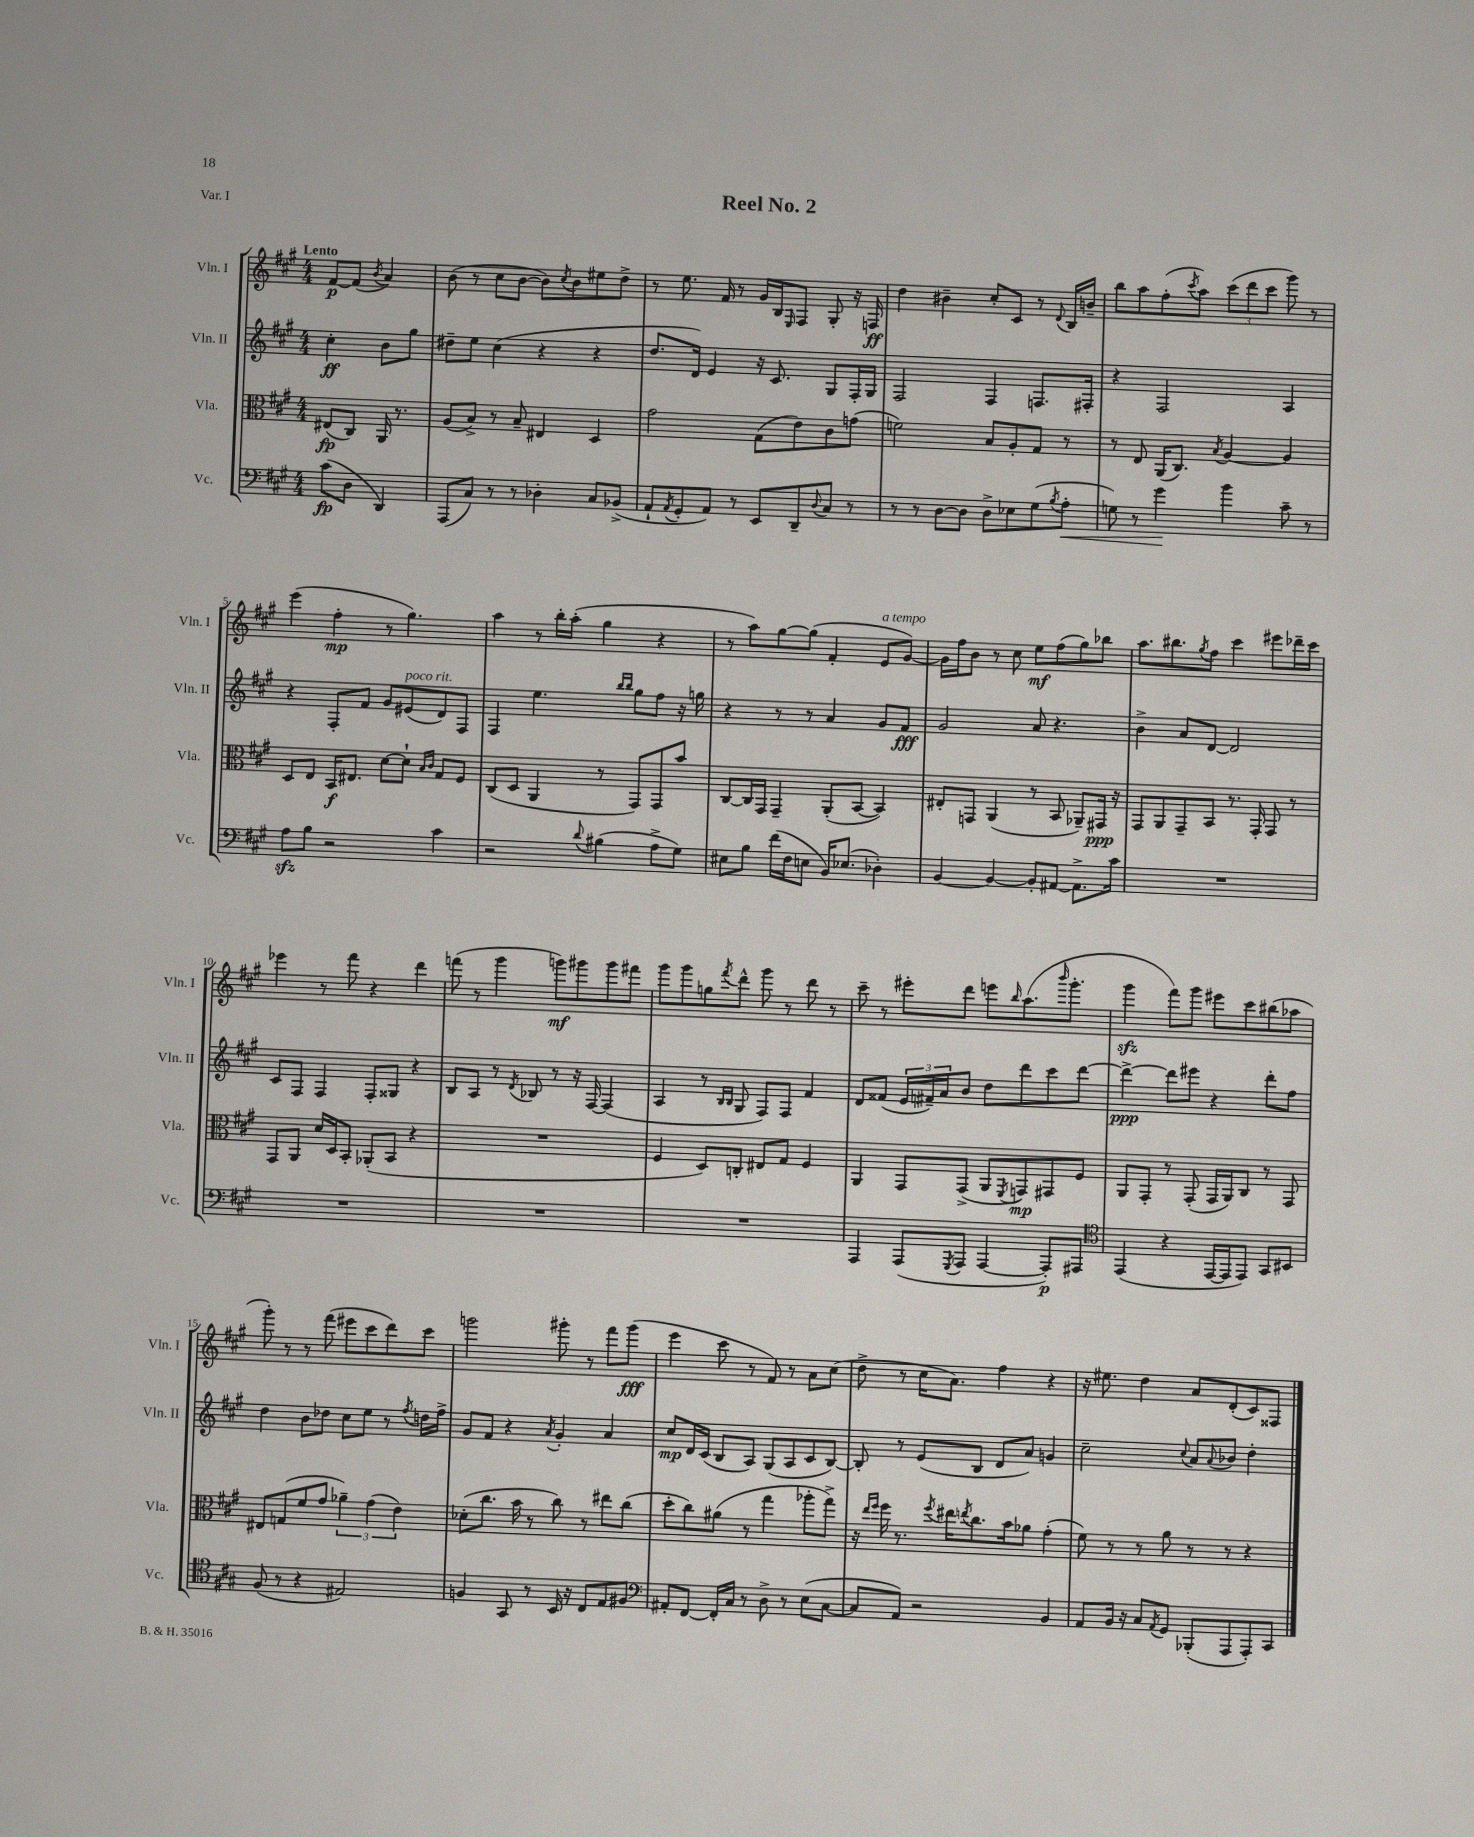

**kern	**kern	**kern	**kern
*staff4	*staff3	*staff2	*staff1
*clefF4	*clefC3	*clefG2	*clefG2
*k[f#c#g#]	*k[f#c#g#]	*k[f#c#g#]	*k[f#c#g#]
*M4/4	*M4/4	*M4/4	*M4/4
(8c#	(8E#	4cc#'	[8f#
8D	8C#)	.	(8f#]
.	.	.	8qb
4DD)	16AA	8b	4a)
.	8.r	.	.
.	.	8gg#	.
=	=	=	=
(8AAA	(8A	8dd#~	(8b
8C#)	8B^)	8ee	8r
8r	8r	(4cc#	8cc#
8r	8B~	.	[8b
4D-'	4E#	4r	8b])
.	.	.	8qcc#
.	.	.	8b
8C#	4D	4r	8ee#
(8BB-^	.	.	8dd^
=	=	=	=
8AA`	2g#	8.dd	8r
8qAA	.	.	.
8GG#'	.	.	8.ee
.	.	16d)	.
8AA)	.	4e	.
.	.	.	16f#
8r	.	.	8r
8EE	(8G#	16r	16g#
.	.	8.c#	16B
.	.	.	16qqE
8DD~	8e)	.	8F#
8qqD	.	.	.
8C#	8c#	8G#	8G#'
8r	(8g	16F#'	16r
.	.	16G#	16F
=	=	=	=
8r	2f)	2F#	4dd
8r	.	.	.
[8D	.	.	4b#~
8D]	.	.	.
8D^	8B	4F#	8cc#'
8E-	8A'	.	8c#
(8G#	8G#	8.F	8r
8qB	.	.	8qqd
8A'	8r	.	16B
.	.	16F#'	16b~
=	=	=	=
8G)	8r	4r	8bb
8r	8E	.	8aa
4g#	(16AA	2F#	(8ff#'
.	8.C#)	.	.
.	.	.	8qccc#
.	.	.	8aa)
.	8qB	.	.
4b	[4A	.	(12ccc#
.	.	.	12ddd
.	.	.	12ccc#
8c#~	4A]	4A	8ggg#)
8r	.	.	8r
=	=	=	=
8A	8D	4r	(4eee
8B	8E	.	.
2r	16BB	8F#'	4ff#'
.	8.E#	.	.
.	.	8f#	.
.	[8d	8g#	8r
.	8d`]	(8e#	4.gg#)
.	16qqB	.	.
.	16qqc#	.	.
4c#	8G#	8d)	.
.	8F#	8F#	.
=	=	=	=
2r	(8C#	4F#	4aa
.	8D	.	.
.	4AA	4.ee	8r
.	.	.	16bb'
.	.	.	(16aa'
8qqd	.	.	.
(4B#	8r	.	4gg#
.	.	16qqbb	.
.	.	16qqbb	.
.	8GG#)	8gg#	.
8A^	8GG#	8ff#	4r
8G#)	8b	16r	.
.	.	16gg	.
=	=	=	=
8E#	[8C#	4r	8r
8B	16C#]	.	8aa)
.	16GG#	.	.
(16f#	4GG#~	8r	[8gg#
16F#	.	.	.
8E	.	8r	(8gg#]
16BB)	(8AA'	4a	4f#'
(8.E-	.	.	.
.	[8BB	.	.
4D-')	4BB])	8g#	8e
.	.	8f#	[8g#)
=	=	=	=
[4BB	8E#'	2g#	16g#]
.	.	.	16ff#
.	8GG	.	8b
4BB_	(4AA	.	8r
.	.	.	8cc#
8BB']	8r	8a	8ee
[8AA#	8BB	4.r	(8ff#
8.AA#^]	8AA-~)	.	8gg#)
.	16GG#	.	8bb-
16c#	16r	.	.
=	=	=	=
1r	8GG#	4b^	8.aa
.	8AA	.	.
.	.	.	8.bb#
.	8GG#~	8a	.
.	.	.	8qgg#
.	8BB	[8d	8ff#
.	8.r	2d]	4ccc#
.	16GG#'	.	.
.	8GG#	.	8eee#
.	8r	.	16ddd-~
.	.	.	16ccc#
=	=	=	=
1r	8GG#	8c#	4eee-
.	8AA	8F#	.
.	16d	4F#	8r
.	16D	.	.
.	8BB'	.	8fff#
.	(8AA-'	8F#'	4r
.	8BB	8G##	.
.	4r	4r	4ddd
=	=	=	=
1r	1r	8B	(8fff
.	.	8A	8r
.	.	8r	4ggg#
.	.	8qd	.
.	.	8B-	.
.	.	8r	8ggg)
.	.	16r	8ggg#
.	.	[16F#	.
.	.	(4F#]	8ggg#
.	.	.	8fff#
=	=	=	=
1r	4F#	4A	8ggg#
.	.	.	8ggg#
.	8D)	8r	8gg
.	.	16qqB	.
.	.	16qqB	8qfff#
.	8C'	8G#	8ddd^^
.	8E#	8F#)	8ggg#
.	8G#	8F#	8r
.	4F#	4f#	8ddd
.	.	.	8r
=	=	=	=
4AAA	4AA	8d	8ccc#~
.	.	(8f##	8r
(8AAA	8GG#	24e	8eee#'
.	.	24f#~)	.
.	.	24a	.
8qGGG#	.	.	.
8AAA	(8GG#^	8b	8ddd
[4AAA	8AA	8dd	8eee
.	8qFF#	.	16qqbb
.	8GG)	8ddd	(8.aa
8AAA'])	8GG#	8ccc#	.
.	.	.	16qqbbb
.	.	.	8.ggg#'
8AAA#	8F#	[8ddd	.
=	=	=	=
*clefC4	*	*	*
(4EE	8AA	4ddd^_	4ggg#
.	8GG#'	.	.
4r	8r	8ddd]	8fff#)
.	(8GG#'	8eee#	8ggg#
[16EE	16GG#	4r	8eee#
16EE]	16AA)	.	.
8EE)	8C#	.	8ccc#
8GG#	8r	8ddd'	(8bb#
8BB#	8GG#	8ff#	8aa-
=	=	=	=
(8F#	8E#	4dd	8ggg#')
8r	(8G	.	8r
4r	8f#	8b	8r
.	8g#	8dd-	(8fff#
2E#)	6a-~)	8cc#	8eee#
.	.	8ee	8ccc#
.	(6g#	.	.
.	.	8r	8ddd)
.	6e)	.	.
.	.	8qff#	.
.	.	16dd	8ccc#
.	.	16ff#^	.
=	=	=	=
4F	(8d-'	8g#	2ggg
.	8.cc#	8f#	.
8GG#	.	4r	.
.	16b	.	.
8r	8r	.	.
.	.	8qa	.
16BB	8cc#)	4g#'	8ggg#'
16r	.	.	.
8C#	8r	.	8r
8E	8ee#	4a	8fff#
8F#	(8cc#	.	(8ggg#
=	=	=	=
*clefF4	*	*	*
8AA#'	8dd'	8cc#	4eee
[8FF#	8cc#)	16d	.
.	.	(16c#	.
16FF#']	(8a#	8B	8ccc#
16C#	.	.	.
8r	8r	8A)	8r
8D^	4gg#	(8G#	8f#)
8r	.	8A	8r
(8E	8aa-'	8c#	8a
[8C#	8gg#^)	[8B)	(8cc#
=	=	=	=
8C#]	16r	8B']	8dd^
.	16qqee	.	.
.	16qqff#	.	.
.	16ff#	.	.
8AA)	8.r	8r	8r
2r	.	(8e	16cc#
.	8qff#	.	.
.	16ee#	.	8.a)
.	8qee	.	.
.	8.cc#	8B	.
.	.	8d	4ff#
.	16b	.	.
.	8a-	8a)	.
4BB	(4g#'	4g	4r
=	=	=	=
8AA	8f#)	2cc#~	16r
.	.	.	8.ee#
16BB	8r	.	.
16r	.	.	.
8C#	8r	.	4dd
8qAA	.	.	.
8GG#	8a	.	.
.	.	8qqcc#	.
(8BBB-'	8r	8a	8a
.	.	8qqa	.
8AAA	8r	8b-	(8d'
8AAA')	4r	4dd'	8c#)
8CC#	.	.	8F##
==	==	==	==
*-	*-	*-	*-
